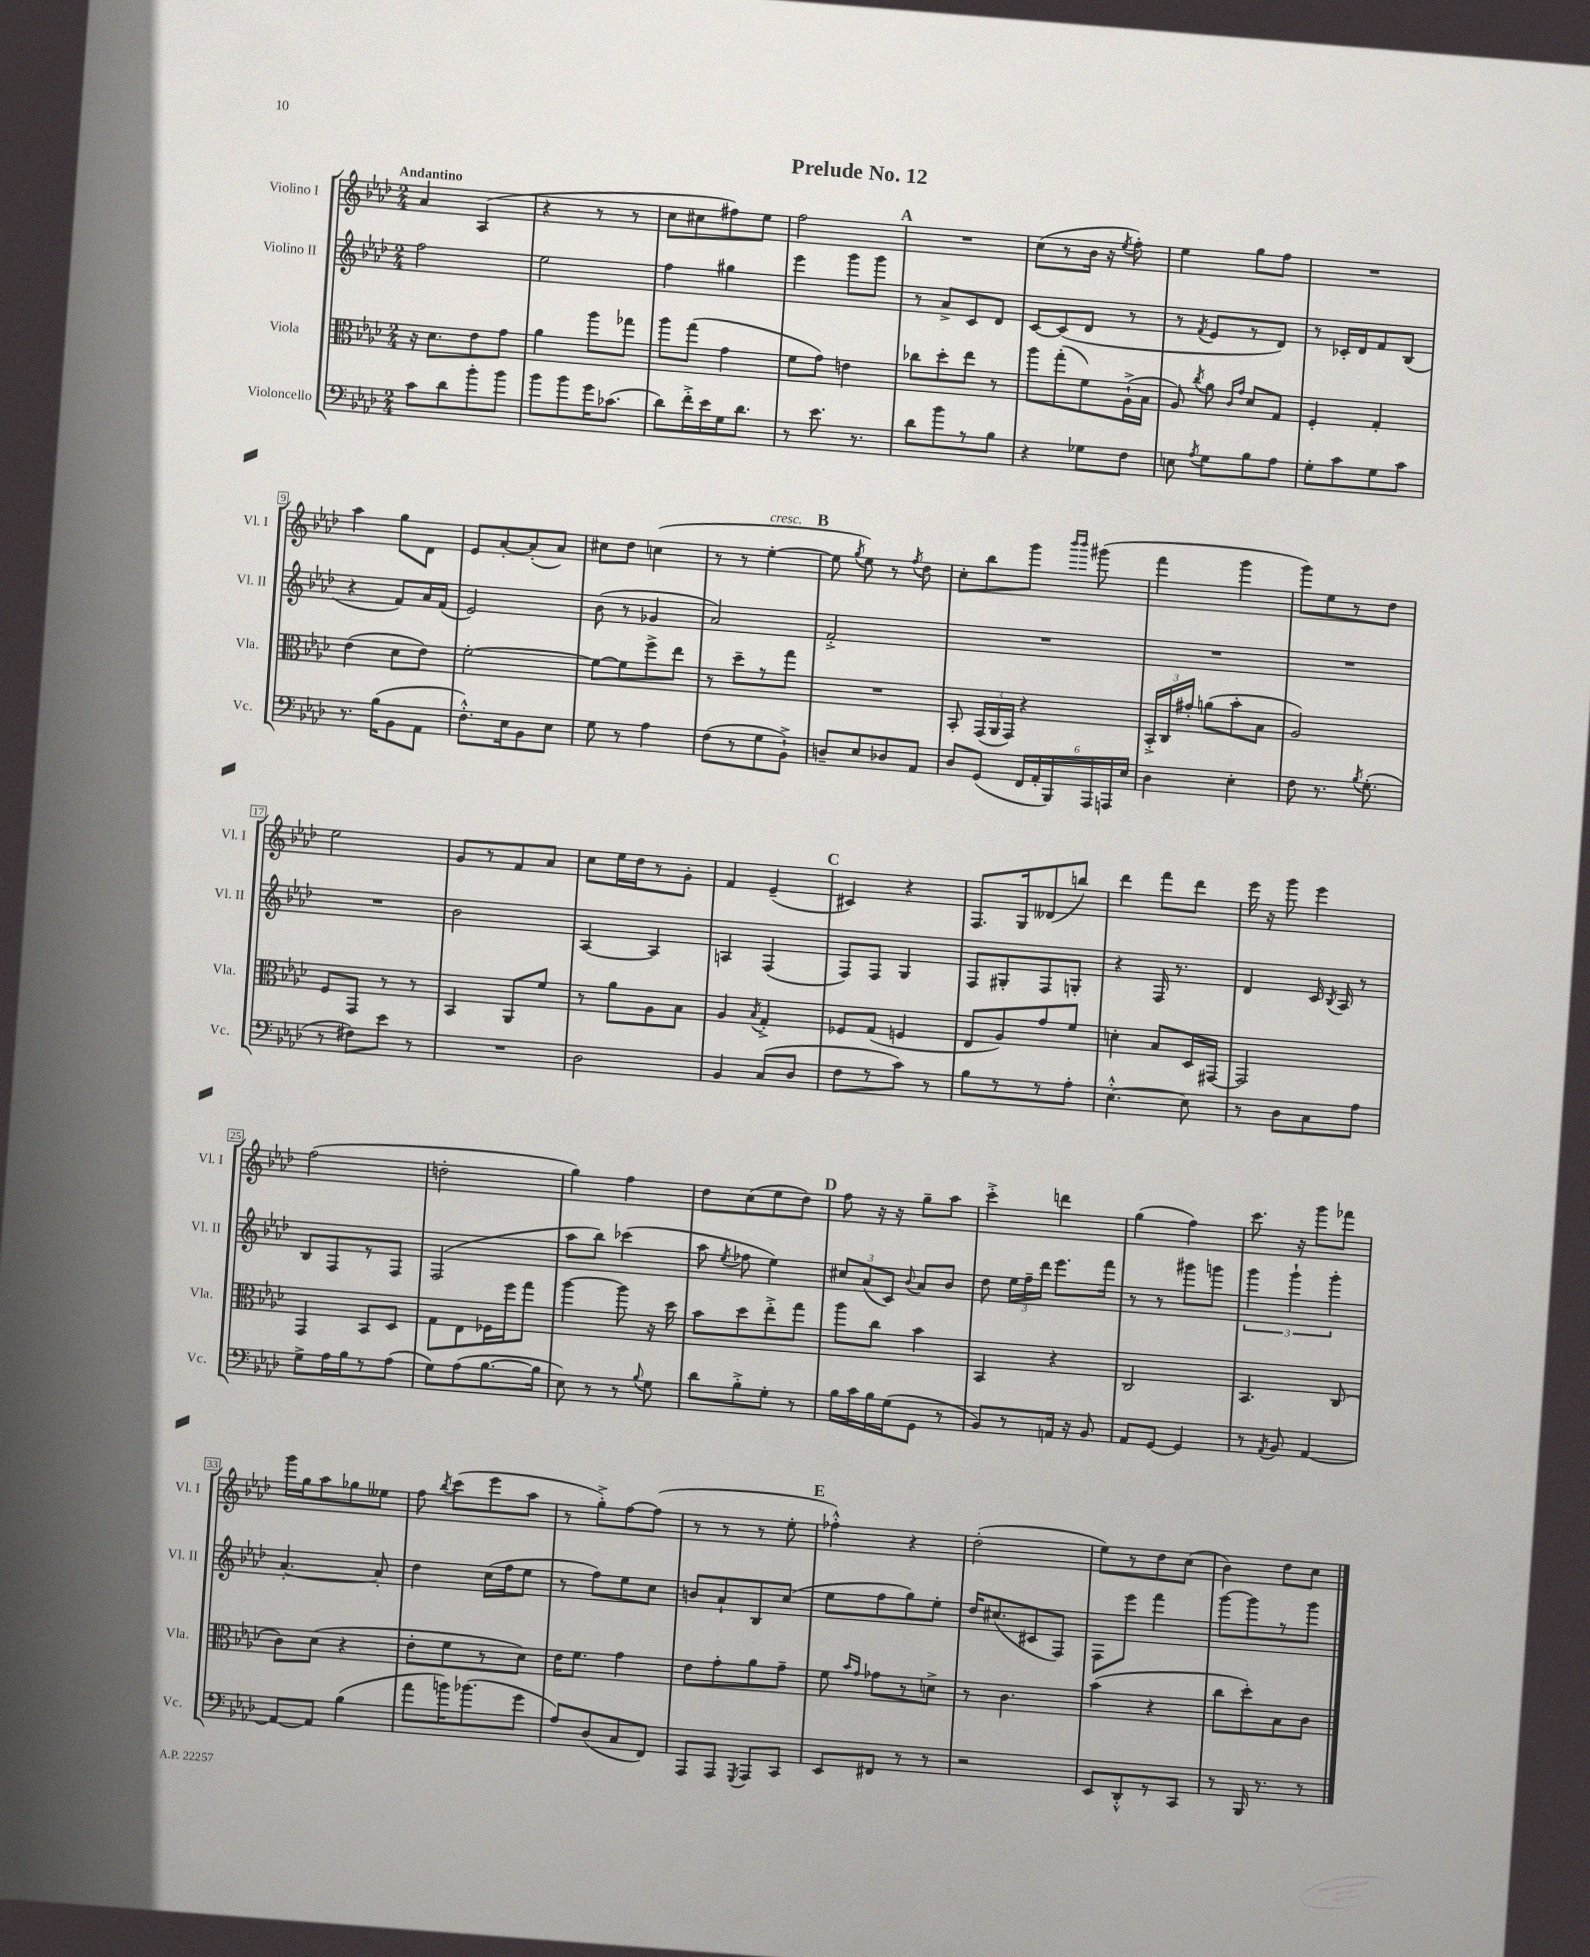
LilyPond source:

\header { title = "Prelude No. 12" }
<<
\new StaffGroup <<
\new Staff = "s0" \with { instrumentName = "Violino I" shortInstrumentName = "Vl. I" } {
    \clef treble \key aes \major \numericTimeSignature \time 2/4 \tempo "Andantino"
    \autoBeamOff aes'4 aes4( |
    r4 r8 r8 |
    c''8[ cis''8 fis''8) ees''8] |
    f''2 |
    \mark \markup { \bold "A" } R2 |
    c''8[( r8 bes'16] r16 \acciaccatura { ees''8 } f''8-.) |
    ees''4 g''8[ f''8] |
    R2 |
    aes''4 g''8[ des'8] |
    ees'8[ aes'8~-. aes'8-.( aes'8]) |
    cis''8[ des''8] c''4( |
    r8 r8 ees''4~-.^\markup { \italic "cresc." } |
    \mark \markup { \bold "B" } ees''8 \acciaccatura { g''8 } ees''8) r8 \acciaccatura { f''8 } des''8 |
    c''8[-. bes''8 g'''8] \grace { bes'''16[ bes'''16] } gis'''8( |
    f'''4 g'''4 |
    g'''8[) ees''8 r8 des''8] |
    ees''2 |
    g'8[ r8 f'8 aes'8] |
    c''8[ ees''16 des''16 r8 g'8]-. |
    f'4 ees'4--( |
    \mark \markup { \bold "C" } cis'4) r4 |
    f8.[ g16 deses'8( b''8]) |
    des'''4 f'''8[ des'''8] |
    ees'''16 r16 g'''8 ees'''4 |
    f''2( |
    d''2-. |
    g''4) f''4 |
    des''8[ c''8( ees''8 des''8]) |
    \mark \markup { \bold "D" } f''8 r16 r16 g''8[-- aes''8] |
    c'''4-.-> d'''4 |
    g''4( f''4) |
    c'''8. r16 g'''8[ fes'''8] |
    g'''16[ g''16 aes''8 ges''8 eeses''8] |
    f''8 \acciaccatura { bes''8 } c'''8[( ees'''8 aes''8] |
    r8 g''8[-.->) f''8~ f''8]( |
    r8 r8 r8 ees''8-. |
    \mark \markup { \bold "E" } fes''4-.-^) r4 |
    des''2-.( |
    ees''8[) r8 des''8 c''8]( |
    bes'4) des''8[ c''8] \bar "|." |
}
\new Staff = "s1" \with { instrumentName = "Violino II" shortInstrumentName = "Vl. II" } {
    \clef treble \key aes \major \numericTimeSignature \time 2/4
    \autoBeamOff f''2 |
    ees''2 |
    f''4 gis''4 |
    ees'''4 g'''8[ g'''8] |
    \mark \markup { \bold "A" } r8 aes'8[-> c'8 des'8] |
    c'8[~ c'8( des'8] r8 |
    r8 \acciaccatura { f'8 } ees'8[ r8 des'8]) |
    r8 ces'16[-. des'16 f'8 bes8]( |
    r4 f'8[) aes'16 f'16]( |
    ees'2) |
    bes'8( r8 ges'4 |
    aes'2) |
    \mark \markup { \bold "B" } f'2-.-> |
    R2 |
    R2 |
    R2 |
    R2 |
    bes'2 |
    aes4~ aes4 |
    a4 f4( |
    \mark \markup { \bold "C" } f8[) f8] g4 |
    f8[ gis8-. f8 g8]-. |
    r4 f16 r8. |
    des'4 c'16 \acciaccatura { bes8 } aes16 r8 |
    bes8[ f8 r8 f8] |
    f2( |
    aes''8[ bes''8]) ces'''4( |
    aes''8 \acciaccatura { ees''8 } fes''8 ees''4) |
    \mark \markup { \bold "D" } \tuplet 3/2 { cis''8[ aes'8( c'8]) } \appoggiatura { bes'8 } aes'8[ bes'8] |
    des''8 \tuplet 3/2 { ees''16[ f''16-- des'''16] } ees'''8.[ f'''16] |
    r8 r8 gis'''8[ g'''8] |
    \tuplet 3/2 { g'''4 g'''4-! g'''4-. } |
    aes'4.~-. aes'8-. |
    des''4 c''16[( f''16 ees''8] |
    r8 f''8[) ees''8 c''8] |
    b'8[ aes'8-! bes8 c''8]( |
    \mark \markup { \bold "E" } ees''8[ f''8 g''8) ees''8]-. |
    des''16[ cis''8.( cis'8 f8]) |
    f8[ ees'''8] f'''4 |
    g'''8[~ g'''8 r8 g'''8] \bar "|." |
}
\new Staff = "s2" \with { instrumentName = "Viola" shortInstrumentName = "Vla." } {
    \clef alto \key aes \major \numericTimeSignature \time 2/4
    \autoBeamOff r16 des'8.[ ees'8 g'8] |
    aes'4 aes''8[ ges''8] |
    aes''8[ g''8]( g'4 |
    f'8[ g'8]) e'4 |
    \mark \markup { \bold "A" } ces''8[ des''8-. ees''8] r8 |
    aes''8[ g''8-.( f'8) aes16-!->( bes16] |
    aes8) \acciaccatura { c''8 } aes'8 \grace { c'16[ g'16] } des'8[ g8] |
    f4-. g4-. |
    ees'4( des'8[ ees'8]) |
    f'2~-. |
    f'8[~ f'8 f''8-> ees''8] |
    r8 des''8[-- r8 g''8] |
    \mark \markup { \bold "B" } R2 |
    bes,8-. \tuplet 3/2 { g,16[( aes,16 g,16]) } r4 |
    \tuplet 3/2 { bes,16[-.-> c16 gis'16]-. } a'8[( bes'8-. bes8] |
    aes2) |
    f8[ g,8] r8 r8 |
    bes,4 aes,8[ f'8] |
    r8 aes'8[ aes8 bes8] |
    aes4 \acciaccatura { bes8 } g4-.-> |
    \mark \markup { \bold "C" } fes8[ g8]( f4 |
    ees8[ aes8) g'8 f'8] |
    d'4-. bes8[ des16 gis,16]~ |
    gis,2 |
    g,4 bes,8[ des8] |
    g8[ ees8 fes16 f''16 g''8] |
    aes''4~ aes''8 r16 des''16 |
    bes'8[ des''8 ees''8-.-> g''8] |
    \mark \markup { \bold "D" } aes''8[ c''8] bes'4 |
    bes,4 r4 |
    c2 |
    bes,4. c8( |
    c'8[) des'8]( r4 |
    ees'8[-. f'8 r8 des'8]) |
    ees'16[ f'8.] g'4 |
    ees'8[ g'8-. aes'8 g'8]-- |
    \mark \markup { \bold "E" } f'8 \grace { bes'16[ g'16] } ges'8[ r8 d'8]-> |
    r8 c'4. |
    bes'4( r4 |
    c''8[ des''8-.) bes8 c'8] \bar "|." |
}
\new Staff = "s3" \with { instrumentName = "Violoncello" shortInstrumentName = "Vc." } {
    \clef bass \key aes \major \numericTimeSignature \time 2/4
    \autoBeamOff c'8[ des'8 bes'8-. bes'8] |
    bes'8[ bes'8 g'16 ces'8.]( |
    des'8[) f'16-.-> ees'16 g16 des'8.] |
    r8 ees'8. r8. |
    \mark \markup { \bold "A" } des'8[ bes'8 r8 bes8] |
    r4 ges8[ f8] |
    e8 \acciaccatura { aes8 } g8[ bes8 aes8] |
    g8[-. c'8 g8 c'8] |
    r8. bes16[( bes,8 aes,8] |
    f8.[-.-^) ees16 bes,8 ees8] |
    g8 r8 aes4 |
    f8[( r8 g8 bes,8]-!->) |
    \mark \markup { \bold "B" } d8[-- ees8 des8 aes,8] |
    des8[ g,8]( \tuplet 6/4 { f,16[ aes,16-. bes,,16) aes,,16 a,,16 ees16] } |
    des4 ees4-. |
    f8 r8. \acciaccatura { bes8 } g8.-.( |
    r8 fis8[) ees'8] r8 |
    R2 |
    des2 |
    bes,4 c8[( des8] |
    \mark \markup { \bold "C" } f8[ r8 c'8]) r8 |
    bes8[ r8 r8 aes8]-. |
    ees4.~-.-^ ees8 |
    r8 des8[ c8 aes8] |
    g8[-> aes16 bes16 r8 aes8]( |
    g8[) aes8( bes8.~ bes16] |
    ees8) r8 r8 \appoggiatura { bes8 } g8 |
    des'8[ bes8-.-> g8]-. r8 |
    \mark \markup { \bold "D" } bes16[ c'16 bes16 g16( g,8] r8 |
    bes,8[) r8 a,16] r16 bes,8 |
    aes,8[ g,8]~ g,4 |
    r8 \acciaccatura { aes,8 } bes,8 aes,4~ |
    aes,8[~ aes,8] bes4( |
    aes'8[ b'16) bes'8.( g'8] |
    aes8[) des8( c8 f,8]) |
    aes,,8[ aes,,8] \acciaccatura { g,,8 } aes,,8[ c,8] |
    \mark \markup { \bold "E" } ees,8[ fis,8] r8 r8 |
    r2 |
    ees,8[ des,8-.-^ r8 c,8] |
    r8 bes,,16 r8. r8 \bar "|." |
}
>>
>>
\layout { \context { \Score \override BarNumber.stencil = #(make-stencil-boxer 0.1 0.3 ly:text-interface::print) } }
